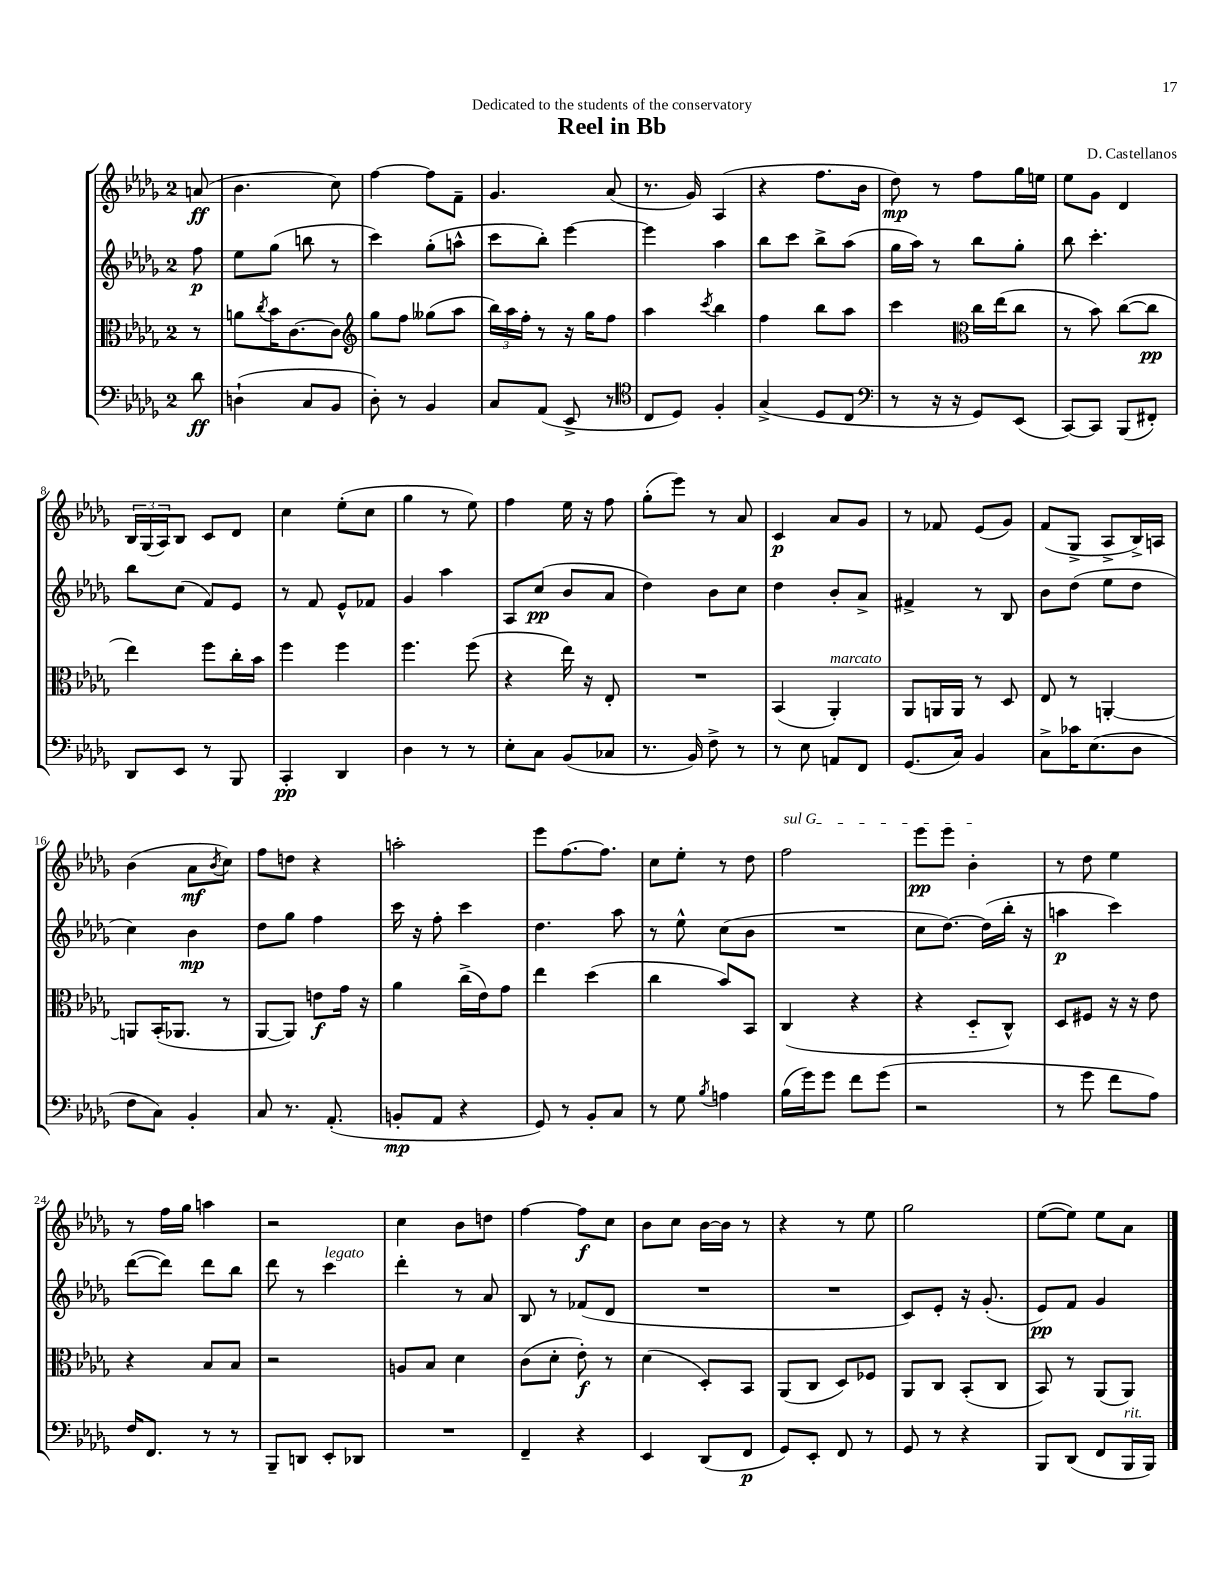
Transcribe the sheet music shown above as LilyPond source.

\header { title = "Reel in Bb" composer = "D. Castellanos" dedication = "Dedicated to the students of the conservatory" }
<<
\new StaffGroup <<
\new Staff = "s0" {
    \clef treble \key des \major \once \override Staff.TimeSignature.style = #'single-digit \time 2/4 \partial 8
    a'8\ff( |
    bes'4. c''8) |
    f''4~ f''8 f'8-- |
    ges'4. aes'8( |
    r8. ges'16) aes4( |
    r4 f''8. bes'16 |
    des''8\mp) r8 f''8 ges''16 e''16 |
    ees''8 ges'8 des'4 |
    \tuplet 3/2 { bes16 ges16( aes16) } bes8 c'8 des'8 |
    c''4 ees''8-.( c''8 |
    ges''4 r8 ees''8) |
    f''4 ees''16 r16 f''8 |
    ges''8-.( ees'''8) r8 aes'8 |
    c'4\p aes'8 ges'8 |
    r8 fes'8 ees'8( ges'8) |
    f'8( ges8-> aes8-> bes16->) a16 |
    bes'4( aes'8\mf \acciaccatura { bes'8 } c''8) |
    f''8 d''8 r4 |
    a''2-. |
    ees'''8 f''8.~ f''8. |
    c''8 ees''8-. r8 des''8 |
    \once \override TextSpanner.bound-details.left.text = \markup { \italic "sul G" } f''2\startTextSpan |
    ees'''8\pp ees'''8 bes'4-.\stopTextSpan |
    r8 des''8 ees''4 |
    r8 f''16 ges''16 a''4 |
    r2 |
    c''4 bes'8 d''8 |
    f''4~ f''8\f c''8 |
    bes'8 c''8 bes'16~ bes'16 r8 |
    r4 r8 ees''8 |
    ges''2 |
    ees''8~( ees''8) ees''8 aes'8 \bar "|." |
}
\new Staff = "s1" {
    \clef treble \key des \major \once \override Staff.TimeSignature.style = #'single-digit \time 2/4 \partial 8
    f''8\p |
    ees''8 ges''8( b''8 r8 |
    c'''4) ges''8-.( a''8-^ |
    c'''8 bes''8-.) ees'''4~ |
    ees'''4 aes''4 |
    bes''8 c'''8 bes''8-> aes''8( |
    ges''16 aes''16) r8 bes''8 ges''8-. |
    bes''8 c'''4.-. |
    bes''8 c''8( f'8) ees'8 |
    r8 f'8 ees'8-^ fes'8 |
    ges'4 aes''4 |
    aes8 c''8\pp( bes'8 aes'8 |
    des''4) bes'8 c''8 |
    des''4 bes'8-. aes'8-> |
    fis'4-> r8 bes8 |
    bes'8 des''8( ees''8 des''8 |
    c''4) bes'4\mp |
    des''8 ges''8 f''4 |
    c'''16 r16 f''8-. c'''4 |
    des''4. aes''8 |
    r8 ees''8-^ c''8( bes'8 |
    R2 |
    c''8 des''8.~) des''16( bes''16-. r16 |
    a''4\p c'''4) |
    des'''8~( des'''8) des'''8 bes''8 |
    des'''8 r8 c'''4^\markup { \italic "legato" } |
    des'''4-. r8 aes'8 |
    bes8 r8 fes'8( des'8 |
    R2 |
    R2 |
    c'8) ees'8-. r16 ges'8.-.( |
    ees'8\pp) f'8 ges'4 \bar "|." |
}
\new Staff = "s2" {
    \clef alto \key des \major \once \override Staff.TimeSignature.style = #'single-digit \time 2/4 \partial 8
    r8 |
    a'8 \acciaccatura { c''8 } bes'16 c'8.~ c'8 |
    \clef treble ges''8 f''8 geses''8( aes''8 |
    \tuplet 3/2 { bes''16) aes''16 f''16-. } r8 r16 ges''16 f''8 |
    aes''4 \acciaccatura { c'''8 } bes''4 |
    f''4 bes''8 aes''8 |
    c'''4 \clef alto c''16 ees''16( c''8 |
    r8 bes'8) c''8~( c''8\pp |
    ees''4) f''8 c''16-. bes'16 |
    f''4 f''4 |
    f''4. f''8( |
    r4 ees''16) r16 ees8-. |
    R2 |
    bes,4( aes,4-.^\markup { \italic "marcato" }) |
    aes,8 a,16 a,16 r8 des8 |
    ees8 r8 a,4~-. |
    a,8 bes,16-.( aes,8. r8 |
    aes,8~ aes,8) e'8\f ges'16 r16 |
    aes'4 c''16->( ees'16) ges'8 |
    ees''4 des''4( |
    c''4 bes'8) bes,8 |
    c4( r4 |
    r4 des8-_ c8-^) |
    des8 fis8 r16 r16 ees'8 |
    r4 bes8 bes8 |
    r2 |
    a8 bes8 des'4 |
    c'8( des'8-. ees'8-.\f) r8 |
    des'4( des8-.) bes,8 |
    aes,8( c8 des8) fes8 |
    aes,8 c8 bes,8-.( c8 |
    bes,8) r8 aes,8( aes,8) \bar "|." |
}
\new Staff = "s3" {
    \clef bass \key des \major \once \override Staff.TimeSignature.style = #'single-digit \time 2/4 \partial 8
    des'8\ff |
    d4-!( c8 bes,8 |
    des8-.) r8 bes,4 |
    c8 aes,8( ees,8-> r8 |
    \clef tenor c8 des8) f4-. |
    ges4->( des8 c8 |
    \clef bass r8 r16 r16 ges,8) ees,8( |
    c,8~) c,8 bes,,8( fis,8-.) |
    des,8 ees,8 r8 bes,,8 |
    c,4-.\pp des,4 |
    des4 r8 r8 |
    ees8-. c8 bes,8( ces8 |
    r8. bes,16) f8-> r8 |
    r8 ees8 a,8 f,8 |
    ges,8.( c16) bes,4 |
    c8-> ces'16 ees8.( des8 |
    f8 c8) bes,4-. |
    c8 r8. aes,8.-.( |
    b,8-.\mp aes,8 r4 |
    ges,8) r8 bes,8-. c8 |
    r8 ges8 \acciaccatura { bes8 } a4 |
    bes16( ges'16) ges'8 f'8 ges'8( |
    r2 |
    r8 ges'8 f'8 aes8) |
    f16 f,8. r8 r8 |
    bes,,8-- d,8 ees,8-. des,8 |
    R2 |
    f,4-- r4 |
    ees,4 des,8( f,8\p |
    ges,8) ees,8-. f,8 r8 |
    ges,8 r8 r4 |
    bes,,8 des,8( f,8 bes,,16^\markup { \italic "rit." } bes,,16) \bar "|." |
}
>>
>>
